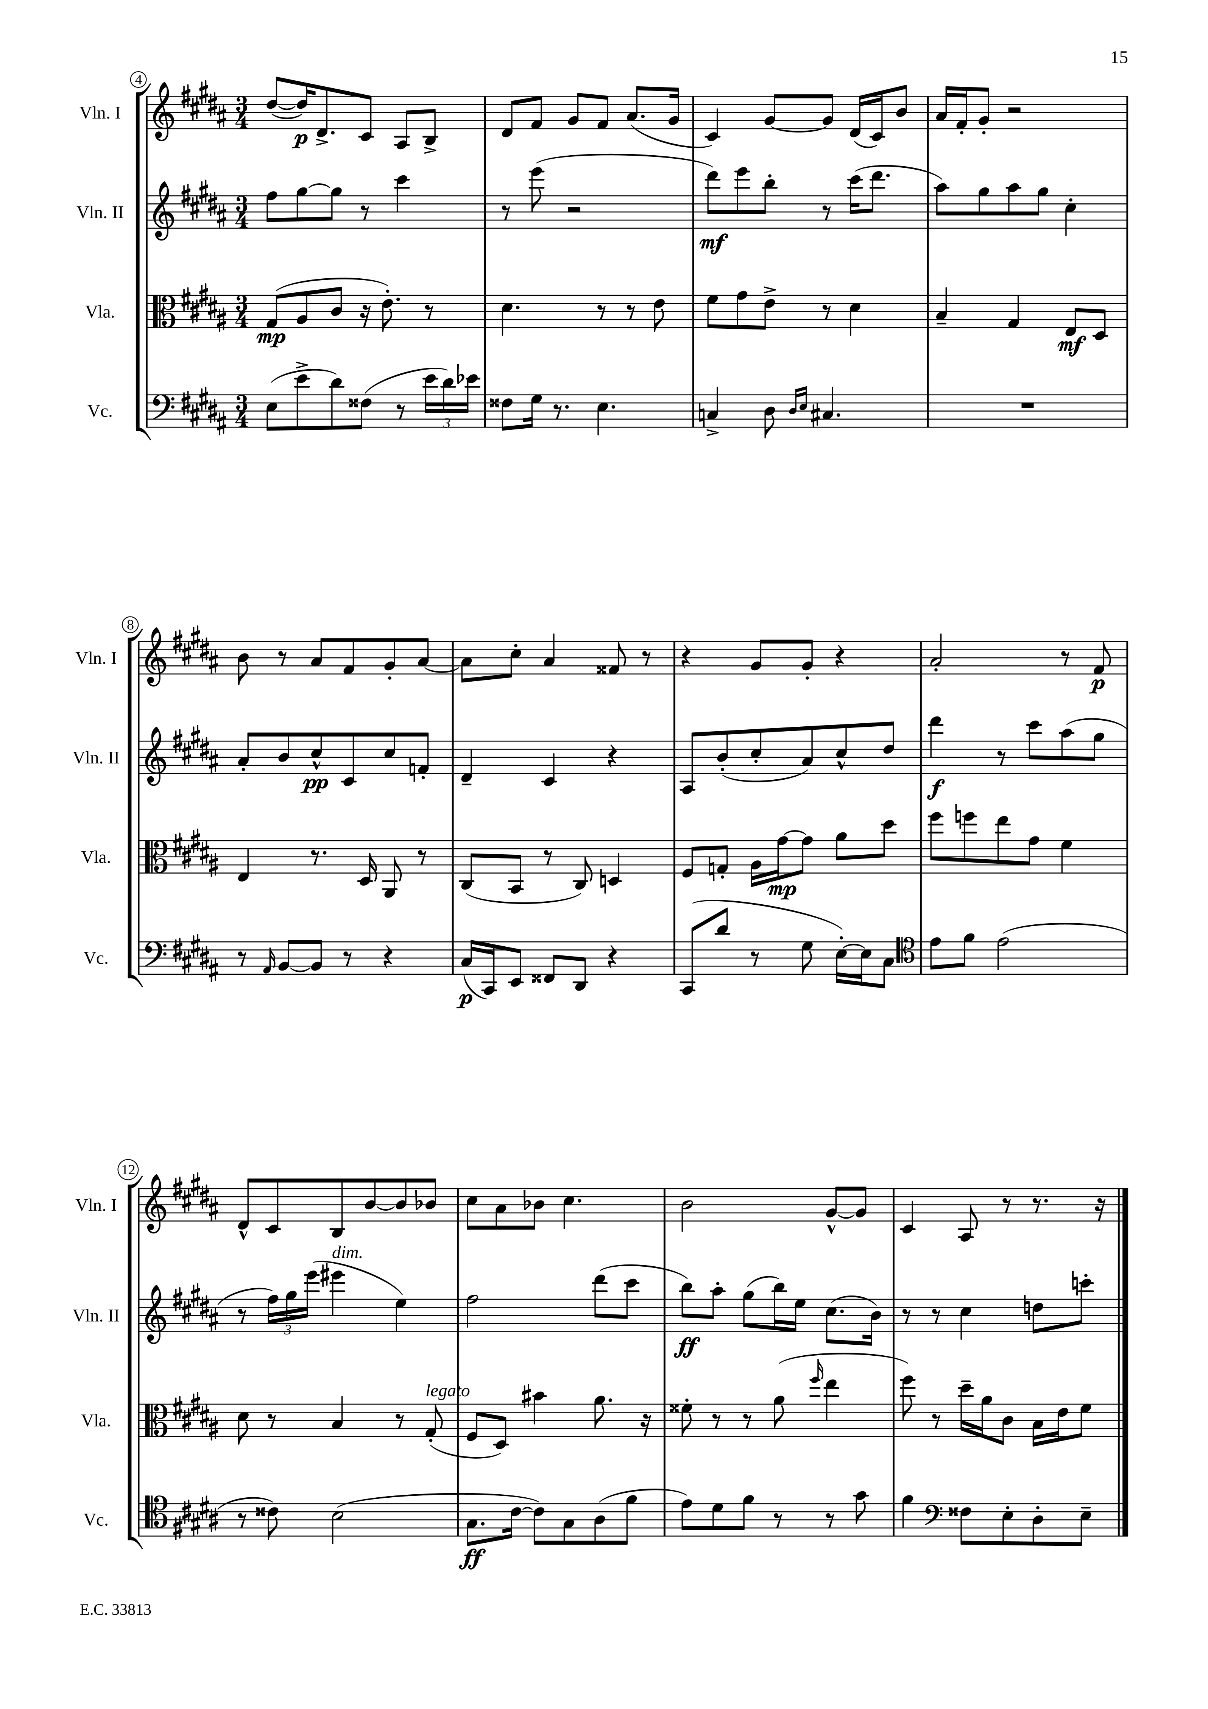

**kern	**kern	**kern	**kern
*staff4	*staff3	*staff2	*staff1
*clefF4	*clefC3	*clefG2	*clefG2
*k[f#c#g#d#a#]	*k[f#c#g#d#a#]	*k[f#c#g#d#a#]	*k[f#c#g#d#a#]
*M3/4	*M3/4	*M3/4	*M3/4
(8E\L	(8G#/L	8ff#\L	([8dd#/L
8e^\	8A#/	[8gg#\	16dd#/]K)
.	.	.	8.d#^/
8d#\)	8c#/J	8gg#\]J	.
(8F##\J	16r	8r	8c#/J
.	8.e'\)	.	.
8r	.	4ccc#\	8A#/L
24e\LL	8r	.	8B^/J
24d#\)	.	.	.
24e-\JJ	.	.	.
=	=	=	=
8F##\L	4.d#\	8r	8d#/L
16G#\Jk	.	(8eee\	8f#/J
8.r	.	.	.
.	.	2r	8g#/L
4.E\	8r	.	8f#/J
.	8r	.	(8.a#/L
.	8e\	.	.
.	.	.	16g#/Jk
=	=	=	=
4C^/	8f#\L	8ddd#\L)	4c#/)
.	8g#\	8eee\	.
8D#\	8e^\J	8bb'\J	[8g#/L
16qqD#/LL	.	.	.
16qqE/JJ	.	.	.
4.C#/	8r	8r	8g#/]J
.	4d#\	(16ccc#\LK	(16d#/LL
.	.	8.ddd#\J	16c#/J)
.	.	.	8b/J
=	=	=	=
2.r	4B~/	8aa#\L)	16a#/LL
.	.	.	16f#'/J
.	.	8gg#\	8g#'/J
.	4G#/	8aa#\	2r
.	.	8gg#\J	.
.	8E/L	4cc#'\	.
.	8D#/J	.	.
=	=	=	=
8r	4E/	8a#'/L	8b\
16qqAA#/	.	.	.
[8BB/L	.	8b/	8r
8BB/]J	8.r	8cc#^^/	8a#/L
8r	.	8c#/	8f#/
.	16D#/	.	.
4r	8AA#/	8cc#/	8g#'/
.	8r	8f'/J	[8a#/J
=	=	=	=
(16C#/LL	(8C#/L	4d#~/	8a#\]L
16CC#/J)	.	.	.
8EE/J	8BB/J	.	8cc#'\J
8FF##/L	8r	4c#/	4a#/
8DD#/J	8C#/)	.	.
4r	4D/	4r	8f##/
.	.	.	8r
=	=	=	=
(8CC#/L	8F#/L	8A#/L	4r
8d#/J	8G'/J	(8b'/	.
8r	16A#\LL	8cc#'/	8g#/L
.	[16g#\J	.	.
8G#\	8g#\]J	8a#/)	8g#'/J
[16E'\LL)	8a#\L	8cc#^^/	4r
16E\]J	.	.	.
8C#\J	8dd#\J	8dd#/J	.
=	=	=	=
*clefC4	*	*	*
8e\L	8ff#\L	4ddd#\	2a#'/
8f#\J	8ff\	.	.
(2e\	8ee\	8r	.
.	8g#\J	8ccc#\L	.
.	4f#\	(8aa#\	8r
.	.	8gg#\J	8f#/
=	=	=	=
8r	8d#\	8r	8d#^^/L
8c##\)	8r	24ff#\LL)	8c#/
.	.	24gg#\	.
.	.	(24eee\JJ	.
(2B\	4B/	4eee#\	8B/
.	.	.	[8b/
.	8r	4ee\)	8b/]
.	(8G#'/	.	8b-/J
=	=	=	=
8.G#\L	8F#/L	2ff#\	8cc#\L
.	8D#/J)	.	8a#\
[16c#\Jk	.	.	.
8c#\]L)	4b#\	.	8b-\J
8G#\	.	.	4.cc#\
(8A#\	8.a#\	(8ddd#\L	.
8f#\J	.	8ccc#\J	.
.	16r	.	.
=	=	=	=
8e\L)	8f##'\	8bb\L)	2b\
8d#\	8r	8aa#'\J	.
8f#\J	8r	(8gg#\L	.
8r	(8a#\	16bb\L)	.
.	.	16ee\JJ	.
.	16qqff#/	.	.
8r	4ee\	(8.cc#\L	[8g#^^/L
8g#\	.	.	8g#/]J
.	.	16b\Jk)	.
=	=	=	=
4f#\	8ff#\)	8r	4c#/
.	8r	8r	.
*clefF4	*	*	*
8F##\L	16dd#~\LL	4cc#\	8A#/
.	16a#\J	.	.
8E'\	8c#\J	.	8r
8D#'\	16B\LL	8dd\L	8.r
.	16e\J	.	.
8E~\J	8f#\J	8ccc'\J	.
.	.	.	16r
==	==	==	==
*-	*-	*-	*-
